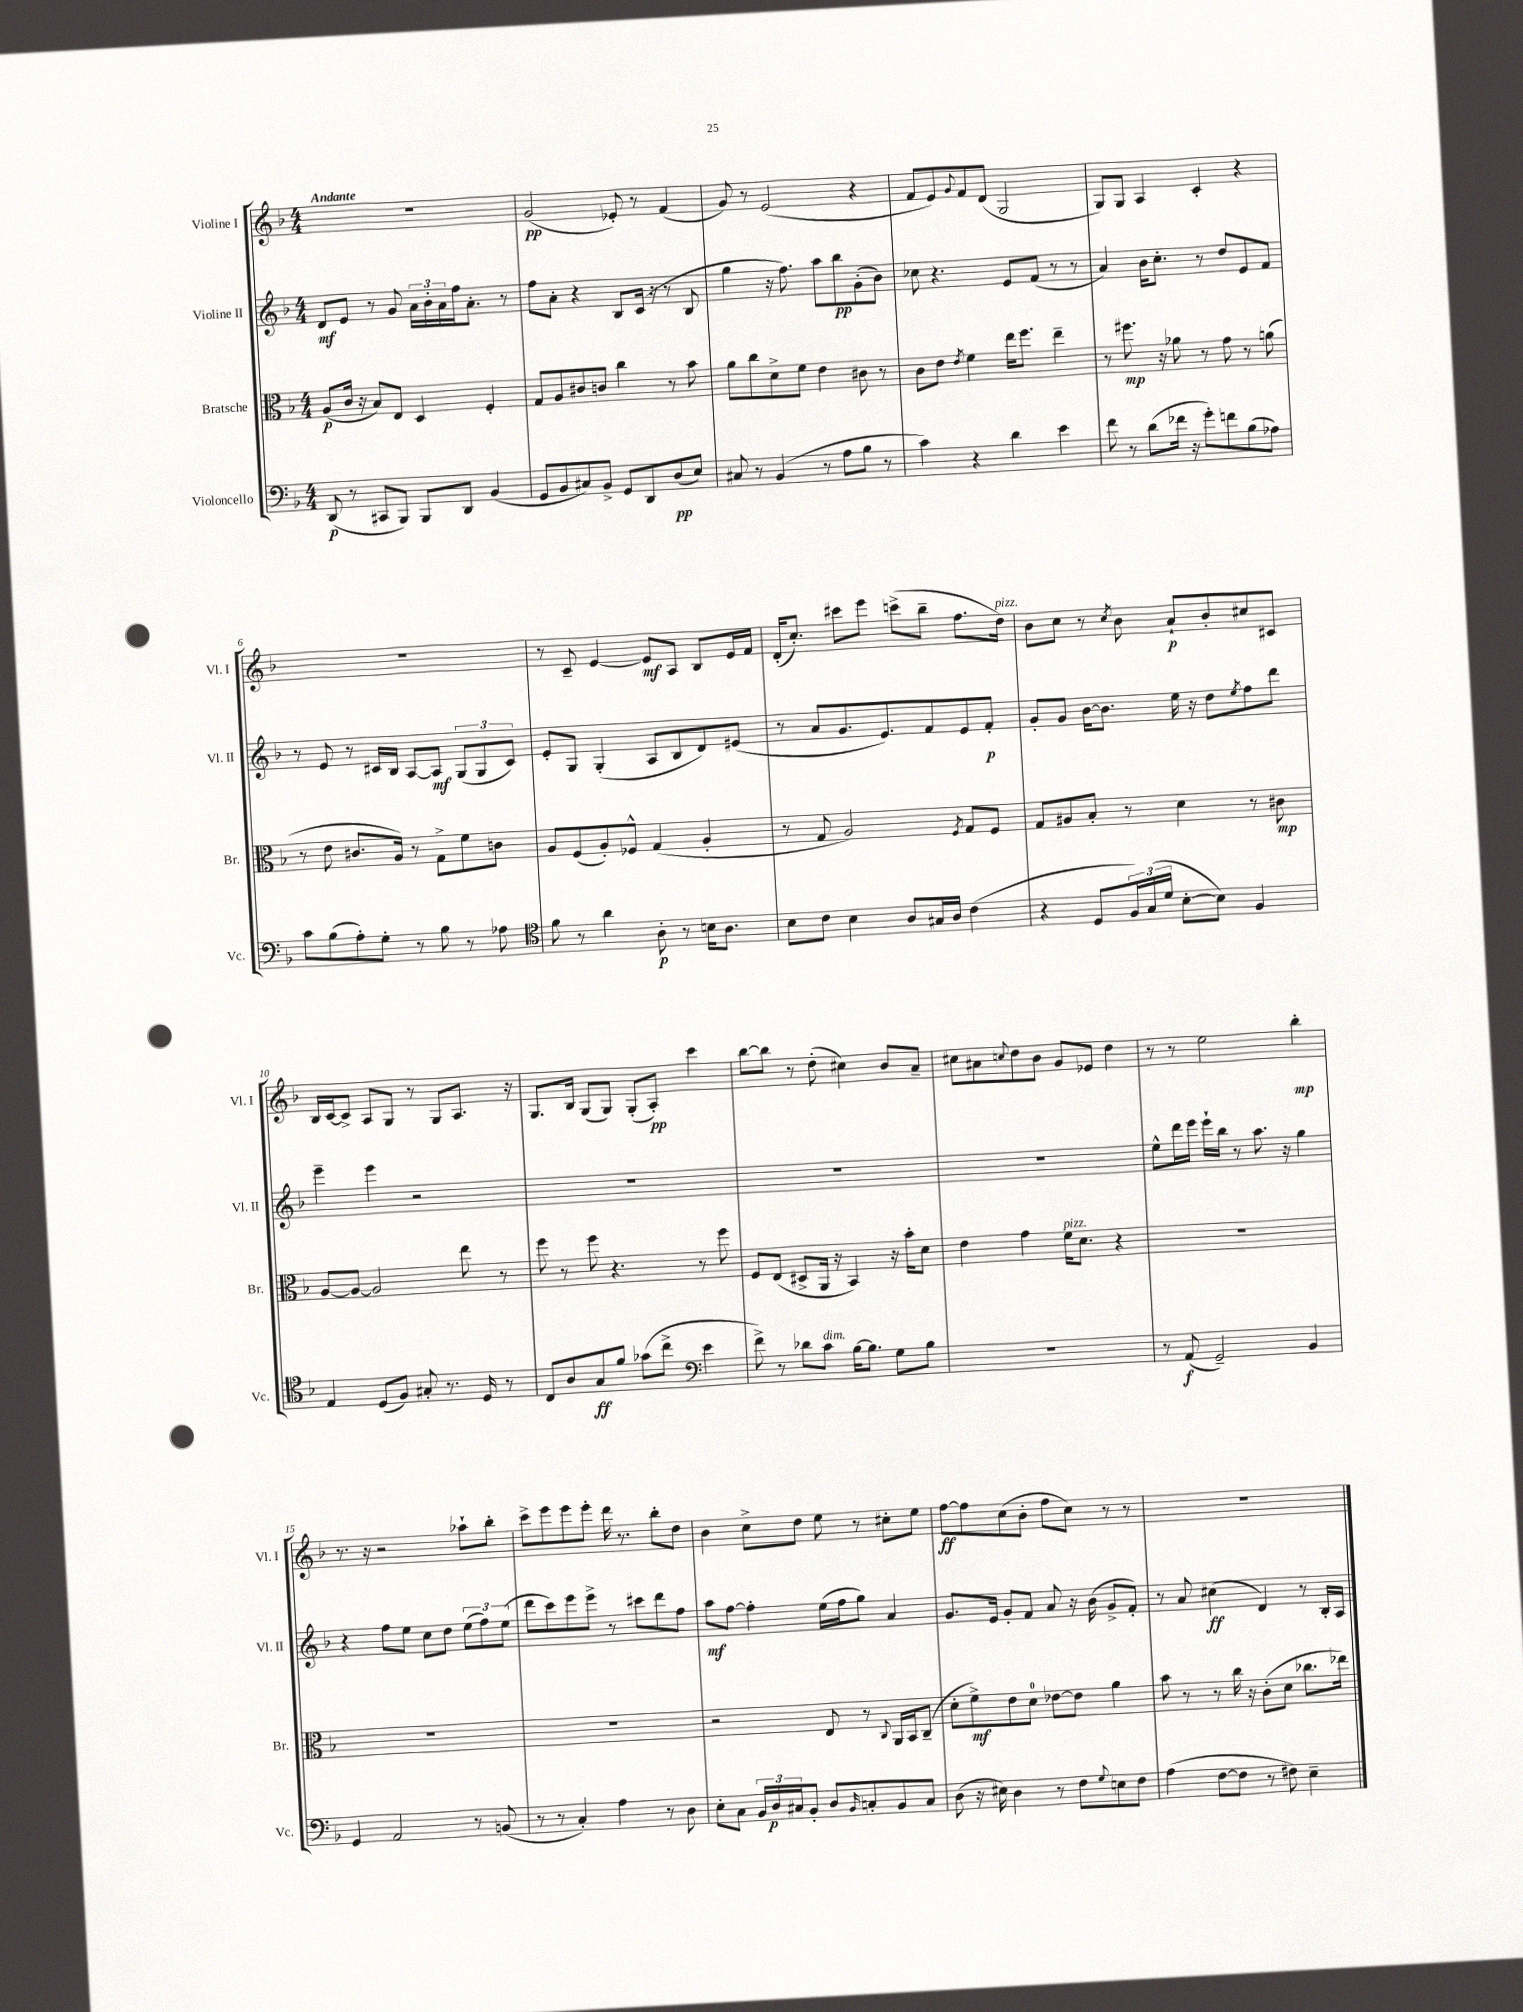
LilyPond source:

<<
\new StaffGroup <<
\new Staff = "s0" \with { instrumentName = "Violine I" shortInstrumentName = "Vl. I" } {
    \clef treble \key f \major \numericTimeSignature \time 4/4 \tempo "Andante"
    r1 |
    g'2\pp( ees'8-.) r8 f'4( |
    g'8) r8 e'2( r4 |
    f'8 e'8) \appoggiatura { g'8 } f'8 d'8( g2 |
    g8) g8 a4 c'4-. r4 |
    R1 |
    r8 c'8-- e'4~ e'8\mf a8 bes8 e'16 f'16 |
    d'16-.( c''8.-.) cis'''8 e'''8 c'''8->( bes''8-- f''8. d''16^\markup { \italic "pizz." }) |
    bes'8 c''8 r8 \acciaccatura { c''8 } bes'8 a'8-!\p bes'8-. cis''8 cis'8 |
    bes16 c'16~ c'8-> a8 g8 r8 g8 a8. r16 |
    g8. bes16 g8( g8) g8-.( a8-.\pp) c'''4 |
    bes''8~ bes''8 r8 d''8-.( cis''4) bes'8 a'8-- |
    cis''8 ais'8 \appoggiatura { c''8 } d''8 bes'8 g'8 ees'8 d''4 |
    r8 r8 e''2 bes''4-.\mp |
    r8. r16 r2 aes''8-! bes''8-. |
    c'''8-> e'''8 e'''8 e'''8-. d'''16 r8. bes''8-. d''8 |
    bes'4 c''8-> d''8 e''8 r8 cis''8-. e''8 |
    f''8~\ff f''8 c''8( bes'8-. f''8 c''8) r8 r8 |
    R1 \bar "|." |
}
\new Staff = "s1" \with { instrumentName = "Violine II" shortInstrumentName = "Vl. II" } {
    \clef treble \key f \major \numericTimeSignature \time 4/4
    d'8\mf e'8 r8 g'8 \tuplet 3/2 { a'16 bes'16-. a'16 } f''16 a'8.-. r8 |
    f''8 a'8-. r4 bes8 c'16( r16 r8 bes8 |
    g''4 r16 f''8.) a''8 bes''8\pp g'8-.( bes'8) |
    ces''8 r4. e'8 f'8( r8 r8 |
    a'4) bes'16 c''8.-. r8 d''8 e'8 f'8 |
    r8 e'8 r8 cis'16 bes16 a8~ a8\mf \tuplet 3/2 { g8( g8 cis'8) } |
    e'8-. g8 g4-.( a8 bes8 d'8) eis'8( |
    r8 a'8 g'8. e'8.) f'8 e'8 f'8-.\p |
    g'8-. g'8 bes'16~ bes'8. e''16 r16 d''8 \acciaccatura { e''8 } f''8 d'''8 |
    e'''4-- e'''4 r2 |
    R1 |
    R1 |
    R1 |
    e''8-^ d'''16 e'''16 e'''16-! bes''16 r8 a''8. r16 g''4 |
    r4 f''8 e''8 c''8 d''8 \tuplet 3/2 { e''8( f''8) e''8( } |
    d'''8 c'''8) e'''8 e'''8-> r8 cis'''8 d'''8 f''8 |
    a''8\mf f''8~ f''4-. e''16( f''16 g''8) a'4 |
    g'8. e'16 g'8-. f'8 a'8 r16 bes'16( g'8-> f'8-.) |
    r8 a'8 cis''4\ff( d'4) r8 bes16-. a16 \bar "|." |
}
\new Staff = "s2" \with { instrumentName = "Bratsche" shortInstrumentName = "Br." } {
    \clef alto \key f \major \numericTimeSignature \time 4/4
    a8\p( c'16 r16 bes8) e8 d4 f4-. |
    g8 a8 cis'8 c'8 c''4 r8 bes'8 |
    a'8 c''8 d'8-> f'8 e'4 cis'8 r8 |
    c'8 e'8 \acciaccatura { e'8 } f'4 e''16 f''8. e''4-- |
    r8 fis''8.\mp r16 aes'8 r8 g'8 r8 a'8( |
    r8 e'8 cis'8. a16) r8 g8-> f'8 c'8 |
    a8 f8( a8-.) fes8-^ g4( a4-. |
    r8 g8 a2) \acciaccatura { f8 } g8 f8 |
    g8 ais8 bes8-. r8 d'4 r8 cis'8\mp |
    a8~ a8~ a2 e''8 r8 |
    f''8 r8 f''8 r4. r8 f''8 |
    f8 e8( dis8-> a,16 r16 bes,4) r16 bes'16-. d'8 |
    e'4 g'4 f'16^\markup { \italic "pizz." } d'8. r4 |
    R1 |
    R1 |
    R1 |
    r2 e8 r8 \appoggiatura { c8 } a,16 bes,16 c8--( |
    d'8-. f'8->\mf) e'8 d'8-0 ees'8~ ees'8 a'4 |
    bes'8 r8 r8 c''16 r16 c'8-.( d'8 ces''8. ees''16) \bar "|." |
}
\new Staff = "s3" \with { instrumentName = "Violoncello" shortInstrumentName = "Vc." } {
    \clef bass \key f \major \numericTimeSignature \time 4/4
    d,8\p( r8 cis,8 bes,,8) bes,,8 d,8 bes,4( |
    g,8 bes,8 cis8) bes,8-> g,8 d,8 d8\pp( e8) |
    cis8 r8 bes,4( r8 a8 bes8 r8 |
    c'4) r4 d'4 e'4 |
    f'8 r8 d'8( fes'16 r16 g'8-.) f'8 bes8( aes8) |
    c'8 bes8( a8-.) g8-. r8 bes8 r8 aes8 |
    \clef tenor f'8 r8 a'4 a8-.\p r8 b16 a8. |
    bes8 c'8 bes4 a8 gis16 a16 c'4( |
    r4 d8 \tuplet 3/2 { f16) g16( d'16 } bes8~-. bes8) f4 |
    e4 d8( f8) gis8-. r8. d16 r8 |
    c8 a8 g8\ff f'8 ges'8( c''8-> \clef bass e'4 |
    f'8->) r8 des'8 c'8^\markup { \italic "dim." } bes16~ bes8. g8 bes8 |
    R1 |
    r8 a,8\f( g,2--) bes,4 |
    g,4 a,2 r8 b,8( |
    r8 r8 c4-.) a4 r8 d8 |
    e8-. c8 \tuplet 3/2 { bes,16 d16\p cis16 } bes,8-. d8 \grace { bes,16 } c8-. bes,8 c8 |
    d8( r16 eis16) d4 r8 f8 \appoggiatura { g8 } e8 f8 |
    a4( f8~ f8 r8 fis8) e4-- \bar "|." |
}
>>
>>
